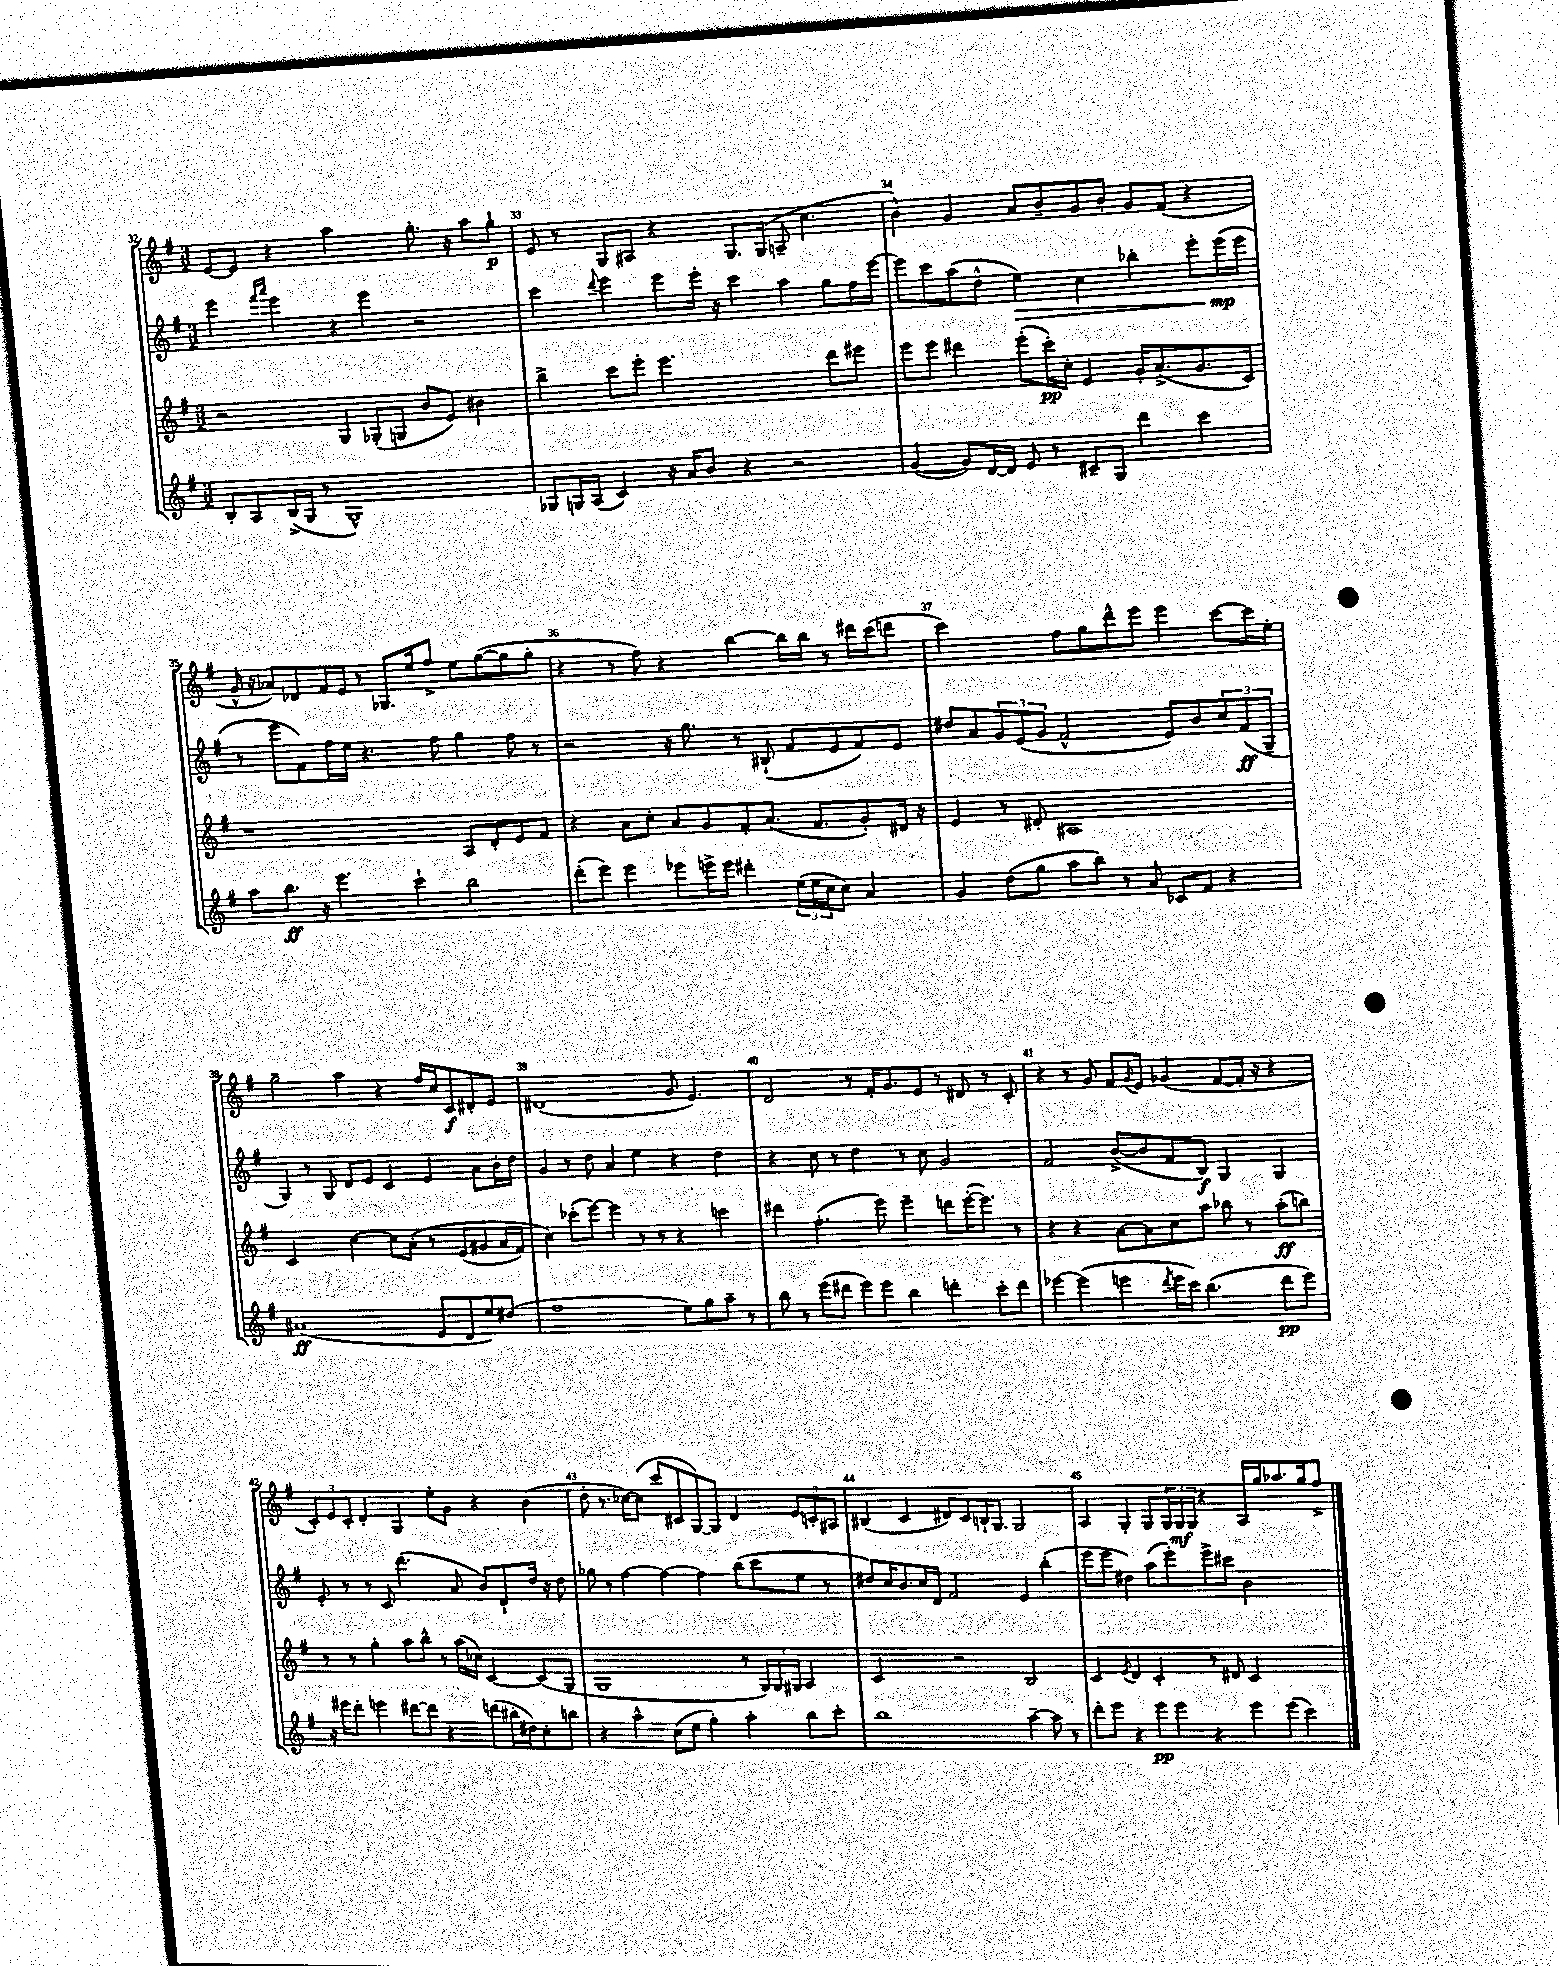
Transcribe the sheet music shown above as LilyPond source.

<<
\new StaffGroup <<
\new Staff = "s0" {
    \clef treble \key g \major \numericTimeSignature \time 3/2
    e'8~ e'8 r4 a''2 g''8.-. r16 a''8 g''8-!\p |
    e'8 r8 g8 ais8 r4 g8. g16( a8-- c''4. |
    b'4-^) g'4 a'8 b'8-- g'8 b'8-. g'8 fis'8( r4 |
    g'16-^ r16 aes'8) des'8 fis'16 e'16 r8 ges8. e''16 fis''8-> e''8 g''8~( g''8 g''8-. |
    r4 r8 fis''8) r4 b''4~ b''16 b''16 r8 dis'''16 c'''16( d'''8 |
    c'''2) fis''8 g''8 d'''8-^ e'''8 e'''4 c'''8~ c'''16 e''16-. |
    g''2-- a''4 r4 fis''16 c''16 c'8\f dis'8-. e'8 |
    dis'1( g'8 e'4.) |
    d'2 r8 fis'16-. g'8. e'8 r8 dis'8 r8 c'8-. |
    r4 r8 g'8 fis'8 \appoggiatura { g'8 } e'8 ges'4( fis'8~ fis'16-. r16 r4 |
    \tuplet 3/2 { c'8-.) e'8 c'8-. } d'4-. g4 e''8-. g'8 r4 b'4( |
    d''8-. r8. ces''16~) ces''8( c'''8 cis'8 g8~) g8 d'4 \tuplet 3/2 { e'8 c'8-. ais8 } |
    bis4( c'4 dis'8) c'8 b16-! g8. g2 |
    a4 g4-. g8 \tuplet 3/2 { g16 g16\mf g16 } r4 a16 g''16 aes''8. g''16 fis''8-> \bar "|." |
}
\new Staff = "s1" {
    \clef treble \key g \major \numericTimeSignature \time 3/2
    e'''4 \grace { fis'''16 a'''16 } e'''4 r4 e'''4 r2 |
    c'''4 \appoggiatura { d'''8 } e'''4 e'''8 e'''16-. r16 c'''4 a''4 g''8 fis''16 e'''16~ |
    e'''8 c'''8 a''8( d''8-^ e''4\>) c''4 bes''4-. e'''8-. e'''16\mp\!( e'''16 |
    r8 e'''8 fis'8) fis''16 e''16 r4. fis''8 g''4 fis''8 r8 |
    r2 r16 g''8. r8 bis8-!( fis'8 e'8 fis'8) e'8 |
    dis''8 a'8 \tuplet 3/2 { g'8 e'8( g'8 } fis'2-^ e'8) b'8 \tuplet 3/2 { c''8 fis'8\ff( g8-- } |
    g4) r8 g8 d'8 e'8 c'4 e'4 a'8 b'16-. d''16 |
    g'4 r8 d''8 a'4 e''4 r4 d''4 |
    r4 c''8 r8 d''4 r8 c''8 g'2 |
    fis'2 b'8~->( b'8 fis'8 b8\f) g4 g4 |
    e'8-. r8 r8 c'8 d'''4.( a'8 b'8) d'8-! d''16 r16 d''8 |
    ges''8 r8 fis''4~ fis''4~ fis''4 b''8( c'''8 e''8 r8 |
    dis''8) c''16 b'8. c''16 d'16 fis'2 e'4 b''4-.( |
    e'''8 e'''8 dis''4) a''8( e'''8-.) e'''8-> cis'''8 b'2 \bar "|." |
}
\new Staff = "s2" {
    \clef treble \key g \major \numericTimeSignature \time 3/2
    r2 g4 ges8-.( g8 b'8 e'8) bis'4 |
    b''4-> c'''8 e'''8-. e'''2. d'''8 eis'''8 |
    e'''8 e'''8 dis'''4 e'''8-.( c'''16-.\pp) c''16-. e'4 g'16-. a'8.->( g'8. c'16) |
    r1 a8 d'8-. e'8 fis'8 |
    r4 a'8 c''8-. a'8 g'8 fis'8-. a'8.( fis'8. g'8-.) dis'16 r16 |
    e'4 r8 dis'8-. ais1 |
    c'2 c''4~ c''8 a'8-.\( r8 e'8( gis'8 a'16 fis'16) |
    c''4\) ces'''8-.( e'''8~) e'''4 r8 r8 r4 c'''4 |
    dis'''4 fis''4.-.( e'''8) e'''4-- d'''8 e'''16~-.( e'''8.) r8 |
    r4 r4 a'8~ a'8 c''8 a''8 bes''8 r8 a''8-.\ff( b''8) |
    r8 r8 g''4-. a''8 b''8-^ r8 a''16( ces''16) c'4~ c'8( g8 |
    g1 r8 \tuplet 3/2 { g16) g16 gis16 } a4 |
    c'2 r2 b2 |
    c'4 \acciaccatura { e'8 } d'4 c'4-. r8 dis'8 c'2 \bar "|." |
}
\new Staff = "s3" {
    \clef treble \key g \major \numericTimeSignature \time 3/2
    b8-. a8 b16->( g16 r8 g1-^) |
    ges8 g16 a16( c'4) r16 a'16 b'8 r4 r2 |
    g'4~( g'8) d'16~ d'16 e'8 r8 cis'8-- g8 d'''4 c'''4 |
    a''8 b''8.\ff r16 e'''4. c'''4-! b''2 |
    d'''8-.( e'''8) e'''4 ees'''8 e'''16-> e'''16 dis'''4-. \tuplet 3/2 { e''16( e''16 c''16 } c''8) a'4 |
    g'4 d''8( g''8 a''8 b''8) r8 a'8 ces'8 fis'8 r4 |
    ais'1\ff( e'8 d'8 e''8) dis''8( |
    fis''1 e''8) g''8 a''8-- r8 |
    b''8 r8 e'''8( dis'''8 e'''8) e'''8 b''4 d'''4-. c'''8-. d'''8 |
    ees'''4~ ees'''4( e'''4 \acciaccatura { d'''8 } e'''16 c'''16) b''4.( d'''8\pp e'''8) |
    r16 eis'''16 d'''8-. e'''4 dis'''8~ dis'''8 r4 d'''8( bis''16-. dis''16) c''8-. b''8 |
    r4 a''4-^ c''8( e''8 g''4-.) a''4-. b''8 c'''8-. |
    b''1 a''4~-- a''8 r8 |
    d'''8-. e'''8 r4 e'''8\pp e'''8 r4 e'''8 e'''8( c'''4) \bar "|." |
}
>>
>>
\layout { \context { \Score currentBarNumber = #32 \override BarNumber.break-visibility = ##(#f #t #t) barNumberVisibility = #all-bar-numbers-visible } }
